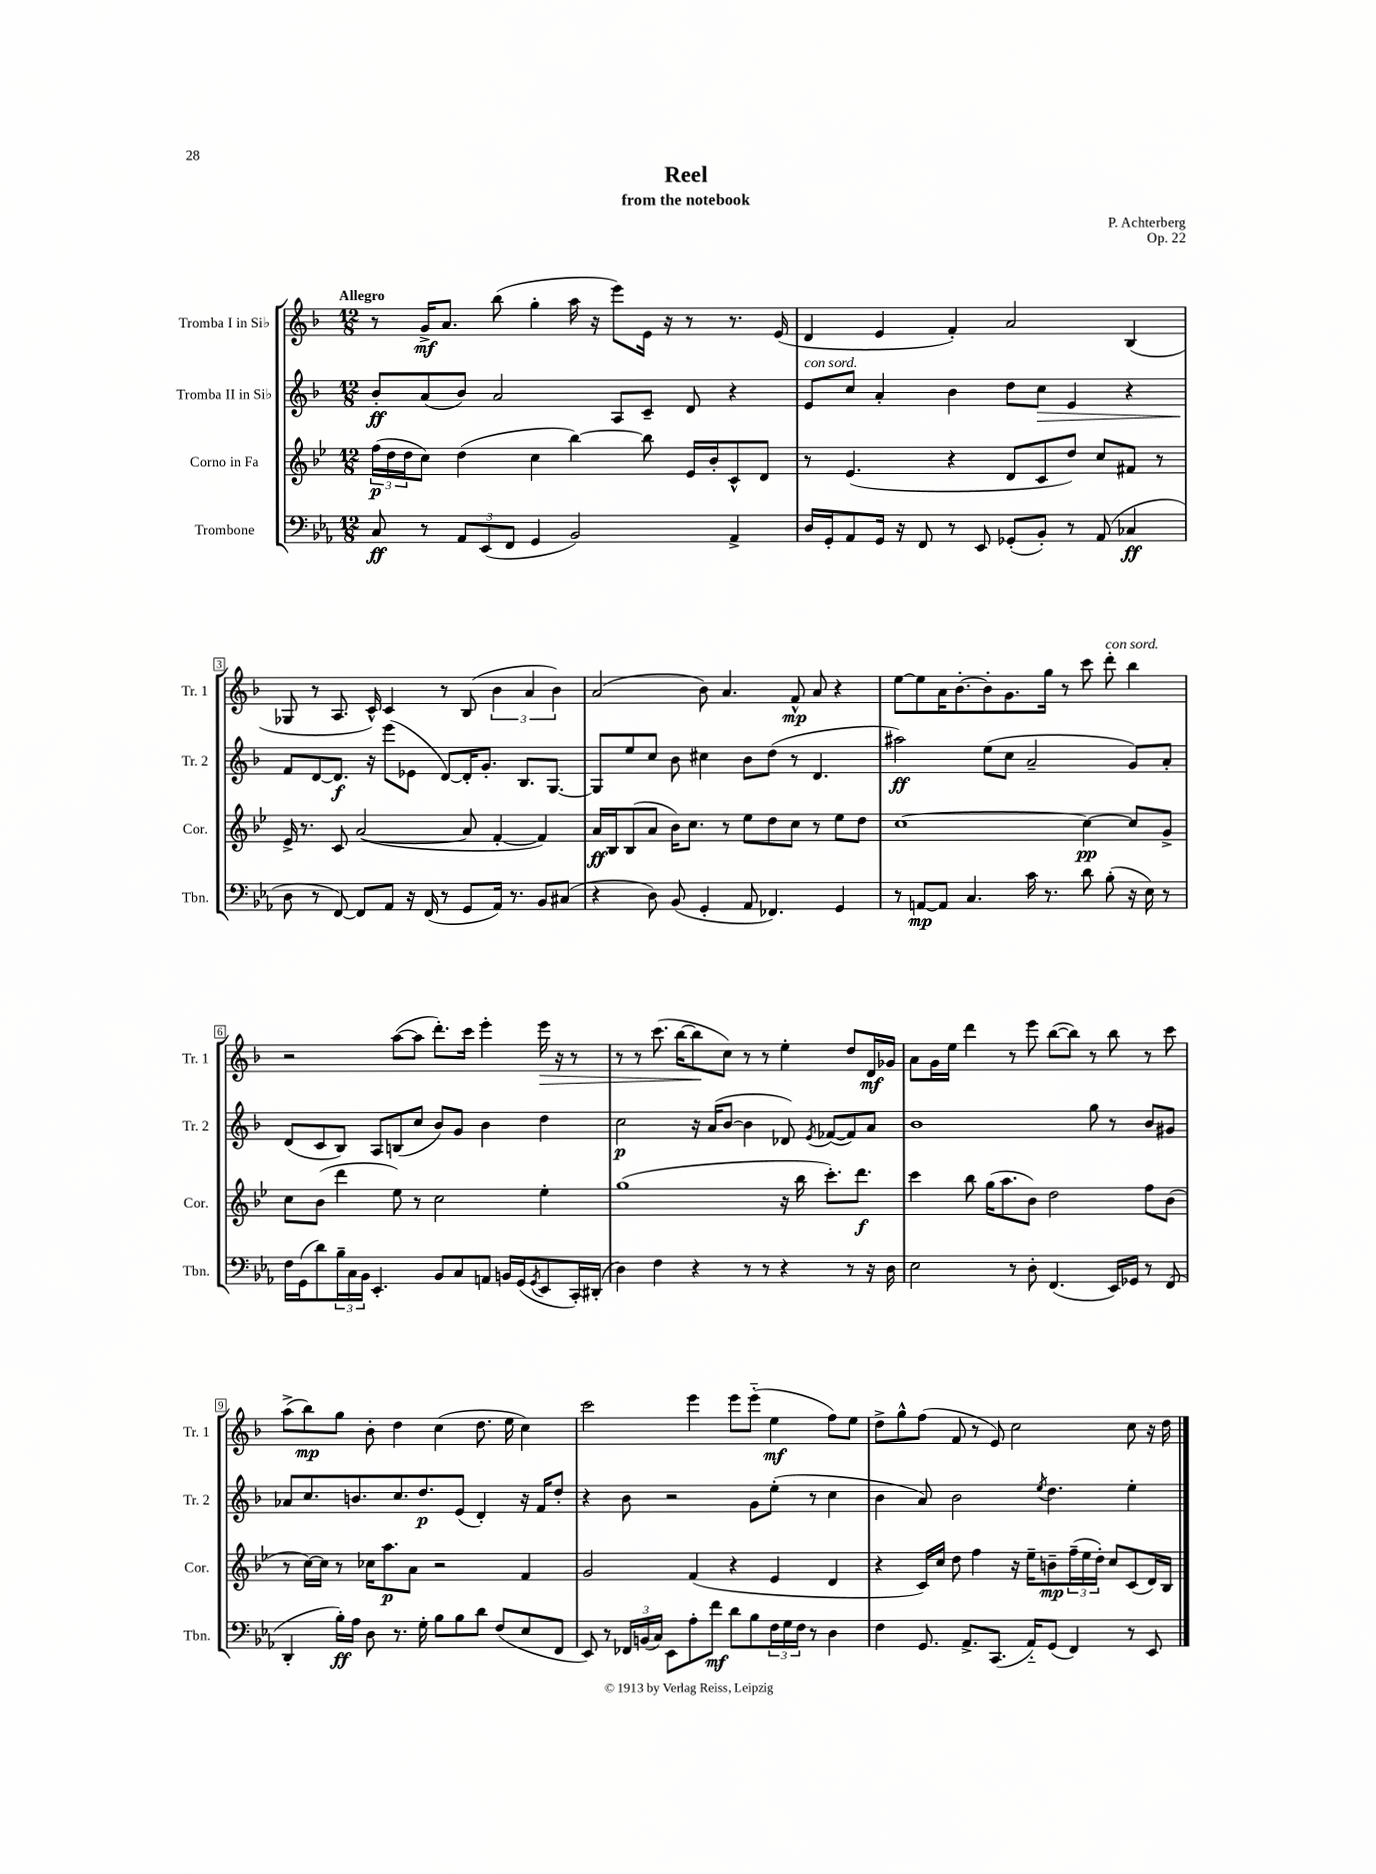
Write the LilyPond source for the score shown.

\header { title = "Reel" composer = "P. Achterberg" subtitle = "from the notebook" opus = "Op. 22" }
<<
\new StaffGroup <<
\new Staff = "s0" \with { instrumentName = "Tromba I in Sib" shortInstrumentName = "Tr. 1" } {
    \clef treble \key f \major \numericTimeSignature \time 12/8 \tempo "Allegro"
    r8 g'16->\mf a'8. bes''8( g''4-. a''16 r16 e'''8) e'16 r16 r8 r8. e'16( |
    d'4 e'4 f'4-.) a'2 bes4( |
    ges8 r8 a8. c'16-^) c'4 r8 bes8( \tuplet 3/2 { bes'4 a'4 bes'4) } |
    a'2( bes'8) a'4. f'8-^\mp a'8 r4 |
    e''8~ e''8 a'16 bes'8.~-. bes'8-. g'8. g''16 r8 c'''8 d'''8-.^\markup { \italic "con sord." } bes''4 |
    r2 a''8~( a''8 d'''8.-.) c'''16 e'''4-. e'''16\> r16 r8 |
    r8 r8 c'''8.( bes''16~ bes''8\! c''8) r8 r8 e''4-. d''8 d'16\mf ges'16 |
    a'8 g'16 e''16 d'''4 r8 e'''8 bes''8~( bes''8) r8 bes''8 r8 c'''8 |
    a''8->( bes''8\mp) g''8 bes'8-. d''4 c''4( d''8. e''16 c''4) |
    c'''2 e'''4 e'''8 e'''8-_( e''4\mf f''8) e''8 |
    d''8-> g''8-^ f''8( f'8 r8 e'8) c''2 c''8 r16 d''16 \bar "|." |
}
\new Staff = "s1" \with { instrumentName = "Tromba II in Sib" shortInstrumentName = "Tr. 2" } {
    \clef treble \key f \major \numericTimeSignature \time 12/8
    bes'8-.\ff a'8( bes'8) a'2 a8 c'8-- d'8 r4 |
    e'8^\markup { \italic "con sord." } c''8 a'4-. bes'4 d''8 c''8\> e'4 r4 |
    f'8\! d'8~ d'8.\f r16 e'''8( ees'8 d'8~) d'16-. g'8.-. bes8. g8.~ |
    g8 e''8 c''8 bes'8 cis''4 bes'8 d''8( r8 d'4. |
    ais''2\ff) e''8( c''8 a'2-- g'8) a'8-. |
    d'8( c'8 bes8) a8 b8( c''8 bes'8) g'8 bes'4 d''4 |
    c''2\p r16 a'16( bes'8~ bes'4 des'8) \acciaccatura { e'8 } fes'8~( fes'8) a'8 |
    bes'1 g''8 r8 bes'8 gis'8 |
    aes'8 c''8. b'8. c''8. d''8.\p e'8( d'4-.) r16 f'16 d''8-. |
    r4 bes'8 r2 g'8 e''8-.( r8 c''4 |
    bes'4 a'8) bes'2 \acciaccatura { e''8 } d''4. e''4-. \bar "|." |
}
\new Staff = "s2" \with { instrumentName = "Corno in Fa" shortInstrumentName = "Cor." } {
    \clef treble \key bes \major \numericTimeSignature \time 12/8
    \tuplet 3/2 { f''16\p( d''16 d''16 } c''8) d''4( c''4 bes''4~) bes''8 ees'16 bes'16-. c'8-^ d'8 |
    r8 ees'4.( r4 d'8 c'8 d''8) c''8 fis'8 r8 |
    ees'16-> r8. c'8 a'2~( a'8 f'4~-. f'4) |
    a'16\ff bes16 bes8( a'8 bes'16) c''8. r8 ees''8 d''8 c''8 r8 ees''8 d''8 |
    c''1~ c''4~\pp c''8 g'8-> |
    c''8 bes'8( d'''4 ees''8) r8 c''2 ees''4-. |
    g''1( r16 bes''16 c'''8.-.) d'''8.\f |
    c'''4 bes''8 g''16( a''8. bes'8) d''2 f''8 bes'8( |
    r8 c''16~) c''16 r8 ces''16 a''8.\p a'8 r2 f'4 |
    g'2 f'4( r4 ees'4 d'4 |
    r4 c'16) c''16 d''8 f''4 r16 ees''16-- b'8--\mp \tuplet 3/2 { f''16--( ees''16 d''16-.) } c''8 c'8( d'16) bes16 \bar "|." |
}
\new Staff = "s3" \with { instrumentName = "Trombone" shortInstrumentName = "Tbn." } {
    \clef bass \key ees \major \numericTimeSignature \time 12/8
    c8\ff r8 \tuplet 3/2 { aes,8 ees,8( f,8 } g,4 bes,2) aes,4-> |
    d16 g,16-. aes,8 g,16 r16 f,8 r8 ees,8 ges,8-.( bes,8-.) r8 aes,8( ces4\ff |
    d8 r8 f,8~) f,8 aes,8 r16 f,16( r8 g,8 aes,16) r8. bes,8 cis8( |
    r4 d8) bes,8( g,4-. aes,8 fes,4.) g,4 |
    r8 a,8~\mp a,8 c4. c'16 r8. d'8 bes8-.( r16 ees16) r8 |
    f16 g,16( d'8) \tuplet 3/2 { bes16-- c16 bes,16 } ees,4.-. bes,8 c8 a,8 b,16 g,16( \acciaccatura { g,8 } ees,8 c,16-.) dis,16-.( |
    d4) f4 r4 r8 r8 r4 r8 r16 d16 |
    ees2 r8 d8-. f,4.( ees,16) ges,16 r8 f,8( |
    d,4-. bes16-.\ff) aes16 d8 r8. g16-. bes8 bes8 d'8 f8( ees8 f,8 |
    ees,8) r8 \tuplet 3/2 { fes,16 b,16( c16) } ees,8 aes8-. f'8\mf d'8 bes8 \tuplet 3/2 { f16 g16 f16 } r8 d4 |
    f4 g,8. aes,8.-> c,8.( aes,16-_) g,8( f,4) r8 ees,8 \bar "|." |
}
>>
>>
\layout { \context { \Score \override BarNumber.stencil = #(make-stencil-boxer 0.1 0.3 ly:text-interface::print) } }
